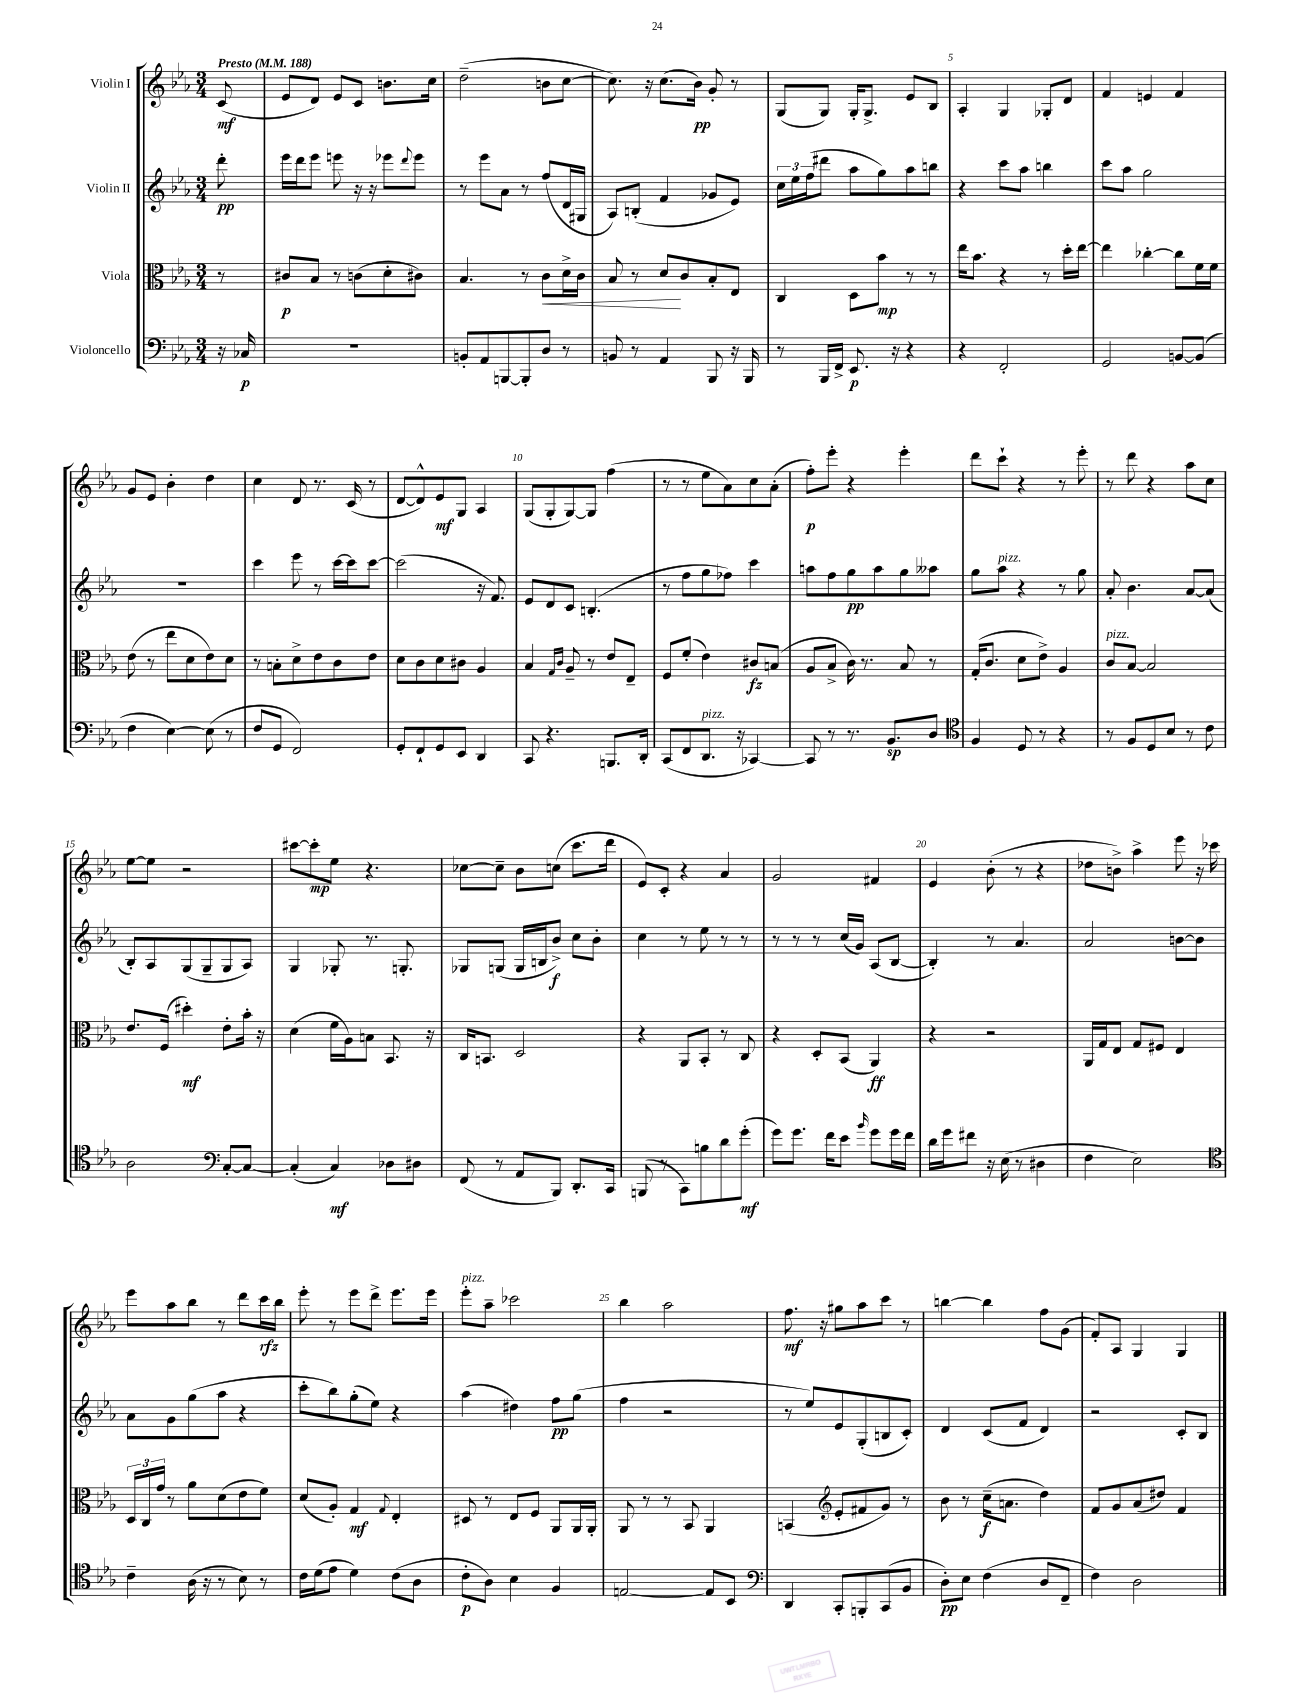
<<
\new StaffGroup <<
\new Staff = "s0" \with { instrumentName = "Violin I" } {
    \clef treble \key ees \major \numericTimeSignature \time 3/4 \partial 8 \tempo "Presto" 4 = 188
    c'8\mf( |
    ees'8 d'8) ees'8 c'8 b'8. c''16 |
    d''2--( b'8 c''8~ |
    c''8.) r16 c''8.( bes'16\pp) g'8-. r8 |
    g8( g8) g16-. g8.-> ees'8 bes8 |
    aes4-. g4 ges8-. d'8 |
    f'4 e'4 f'4 |
    g'8 ees'8 bes'4-. d''4 |
    c''4 d'8 r8. c'16( r8 |
    d'8~ d'8-^) ees'8\mf g8 aes4 |
    g8( g8-. g8~) g8 f''4( |
    r8 r8 ees''8 aes'8) c''8 aes'8-.( |
    f''8-.\p) ees'''8-. r4 ees'''4-. |
    d'''8 c'''8-! r4 r8 ees'''8-. |
    r8 d'''8 r4 aes''8 c''8 |
    ees''8~ ees''8 r2 |
    cis'''8~ cis'''8-.\mp ees''8 r4. |
    ces''8~ ces''8-- bes'8 c''8( c'''8. d'''16 |
    ees'8) c'8-. r4 aes'4 |
    g'2 fis'4 |
    ees'4 bes'8-.( r8 r4 |
    des''8 b'8->) aes''4-> ees'''8 r16 ces'''16 |
    ees'''8 aes''8 bes''8 r8 d'''8 c'''16\rfz bes''16 |
    ees'''8-. r8 ees'''8 d'''8-> ees'''8. ees'''16 |
    ees'''8-.^\markup { \italic "pizz." } aes''8-- ces'''2 |
    bes''4 aes''2 |
    f''8.\mf r16 gis''8 aes''8 c'''8 r8 |
    b''4~ b''4 f''8 g'8( |
    f'8-.) aes8 g4 g4 \bar "|." |
}
\new Staff = "s1" \with { instrumentName = "Violin II" } {
    \clef treble \key ees \major \numericTimeSignature \time 3/4 \partial 8
    d'''8-.\pp |
    ees'''16 d'''16 ees'''8 e'''8 r16 r16 ees'''8 \appoggiatura { d'''8 } ees'''8 |
    r8 ees'''8 aes'8 r8 f''8( d'16 gis16 |
    aes8) b8-.( f'4 ges'8 ees'8) |
    \tuplet 3/2 { c''16 ees''16 f''16( } dis'''8 aes''8 g''8) aes''8 b''8 |
    r4 c'''8 aes''8 b''4 |
    c'''8 aes''8 g''2 |
    R2. |
    c'''4 ees'''8 r8 c'''16~ c'''16 c'''8~ |
    c'''2( r16 f'8.) |
    ees'8 d'8 c'8 b4.-.( |
    r8 f''8 g''8 fes''8) c'''4 |
    a''8 f''8 g''8\pp a''8 g''8 aeses''8 |
    g''8 aes''8^\markup { \italic "pizz." } r4 r8 g''8 |
    aes'8-. bes'4. aes'8~ aes'8( |
    bes8-.) aes8 g8( g8-- g8 aes8) |
    g4 ges8-. r8. g8.-. |
    ges8 g8( g16 b16 bes'8->\f) c''8 bes'8-. |
    c''4 r8 ees''8 r8 r8 |
    r8 r8 r8 c''16( g'16) aes8( bes8~ |
    bes4-.) r8 aes'4. |
    aes'2 b'8~ b'8 |
    aes'8 g'8 g''8( aes''8 r4 |
    c'''8-. bes''8) g''8-.( ees''8) r4 |
    aes''4( dis''4) f''8\pp g''8( |
    f''4 r2 |
    r8 ees''8) ees'8 g8-.( b8 c'8-.) |
    d'4 c'8( f'8 d'4) |
    r2 c'8-. bes8 \bar "|." |
}
\new Staff = "s2" \with { instrumentName = "Viola" } {
    \clef alto \key ees \major \numericTimeSignature \time 3/4 \partial 8
    r8 |
    cis'8\p bes8 r8 c'8( d'8-. cis'8) |
    bes4. r8 c'8\< d'16-> c'16 |
    bes8 r8 d'8\! c'8 bes8-. ees8 |
    c4 d8 bes'8\mp r8 r8 |
    ees''16 bes'8. r4 r8 d''16-. ees''16~ |
    ees''4 ces''4~-. ces''8 f'16 f'16 |
    ees'8( r8 ees''8 d'8 ees'8) d'8 |
    r8 b8-. d'8-> ees'8 c'8 ees'8 |
    d'8 c'8 d'8 cis'8 aes4 |
    bes4 \grace { g16 c'16 } aes8-- r8 ees'8 ees8-- |
    f8 f'8-.( ees'4) cis'8\fz b8( |
    aes8 bes8-> c'16) r8. bes8 r8 |
    g16-.( c'8. d'8 ees'8->) aes4 |
    c'8^\markup { \italic "pizz." } bes8~ bes2 |
    ees'8. f16( dis''4-.\mf) ees'8-. bes'16-. r16 |
    d'4( f'16 aes16) b8 bes,8. r16 |
    c16 b,8. d2 |
    r4 aes,8 bes,8-. r8 c8 |
    r4 d8-. bes,8( aes,4\ff) |
    r4 r2 |
    aes,16 g16 ees8 g8 fis8 ees4 |
    \tuplet 3/2 { d16 c16 g'16 } r8 aes'8 d'8( ees'8 f'8) |
    d'8( aes8-.) g4\mf \appoggiatura { g8 } ees4-. |
    dis8 r8 ees8 f8 aes,8 aes,16 aes,16-. |
    aes,8 r8 r8 bes,8 aes,4 |
    b,4( \clef treble ees'8-. fis'8 g'8) r8 |
    bes'8 r8 c''16--\f( a'8. d''4) |
    f'8 g'8 aes'8( dis''8) f'4 \bar "|." |
}
\new Staff = "s3" \with { instrumentName = "Violoncello" } {
    \clef bass \key ees \major \numericTimeSignature \time 3/4 \partial 8
    r16 ces16\p |
    R2. |
    b,8-. aes,8 b,,8~ b,,8-. d8 r8 |
    b,8 r8 aes,4 bes,,8 r16 bes,,16 |
    r8 bes,,16 f,16-> ees,8.\p r16 r4 |
    r4 f,2-. |
    g,2 b,8~ b,8( |
    f4 ees4~) ees8( r8 |
    f8 g,8 f,2) |
    g,8-. f,8-! g,8 ees,8 d,4 |
    c,8 r4. b,,8. d,16-. |
    c,8( f,8 d,8.^\markup { \italic "pizz." } r16 ces,4~) |
    ces,8 r8 r8. bes,8.\sp d8 |
    \clef tenor f4 d8 r8 r4 |
    r8 f8 d8 bes8 r8 c'8 |
    aes2 \clef bass c8~-. c8~ |
    c4-.( c4\mf) des8 dis8 |
    f,8( r8 aes,8 bes,,8) d,8.-. c,16 |
    b,,8( r8 c,8) b8 d'8 g'8-.\mf( |
    g'8) g'8. f'16 ees'8 \grace { bes'16 } g'8 g'16 f'16 |
    d'16 g'16 fis'8 r16 ees16( r8 dis4 |
    f4 ees2) |
    \clef tenor c'4-- aes16( r16 r8 bes8) r8 |
    c'16 d'16( ees'8 d'4) c'8( aes8 |
    c'8-.\p aes8) bes4 f4 |
    e2~ e8 bes,8 |
    \clef bass d,4 c,8-. b,,8-. c,8( bes,8 |
    d8-.\pp) ees8 f4( d8 f,8-- |
    f4) d2 \bar "|." |
}
>>
>>
\layout { \context { \Score \override BarNumber.break-visibility = ##(#f #t #t) barNumberVisibility = #(every-nth-bar-number-visible 5) } }
